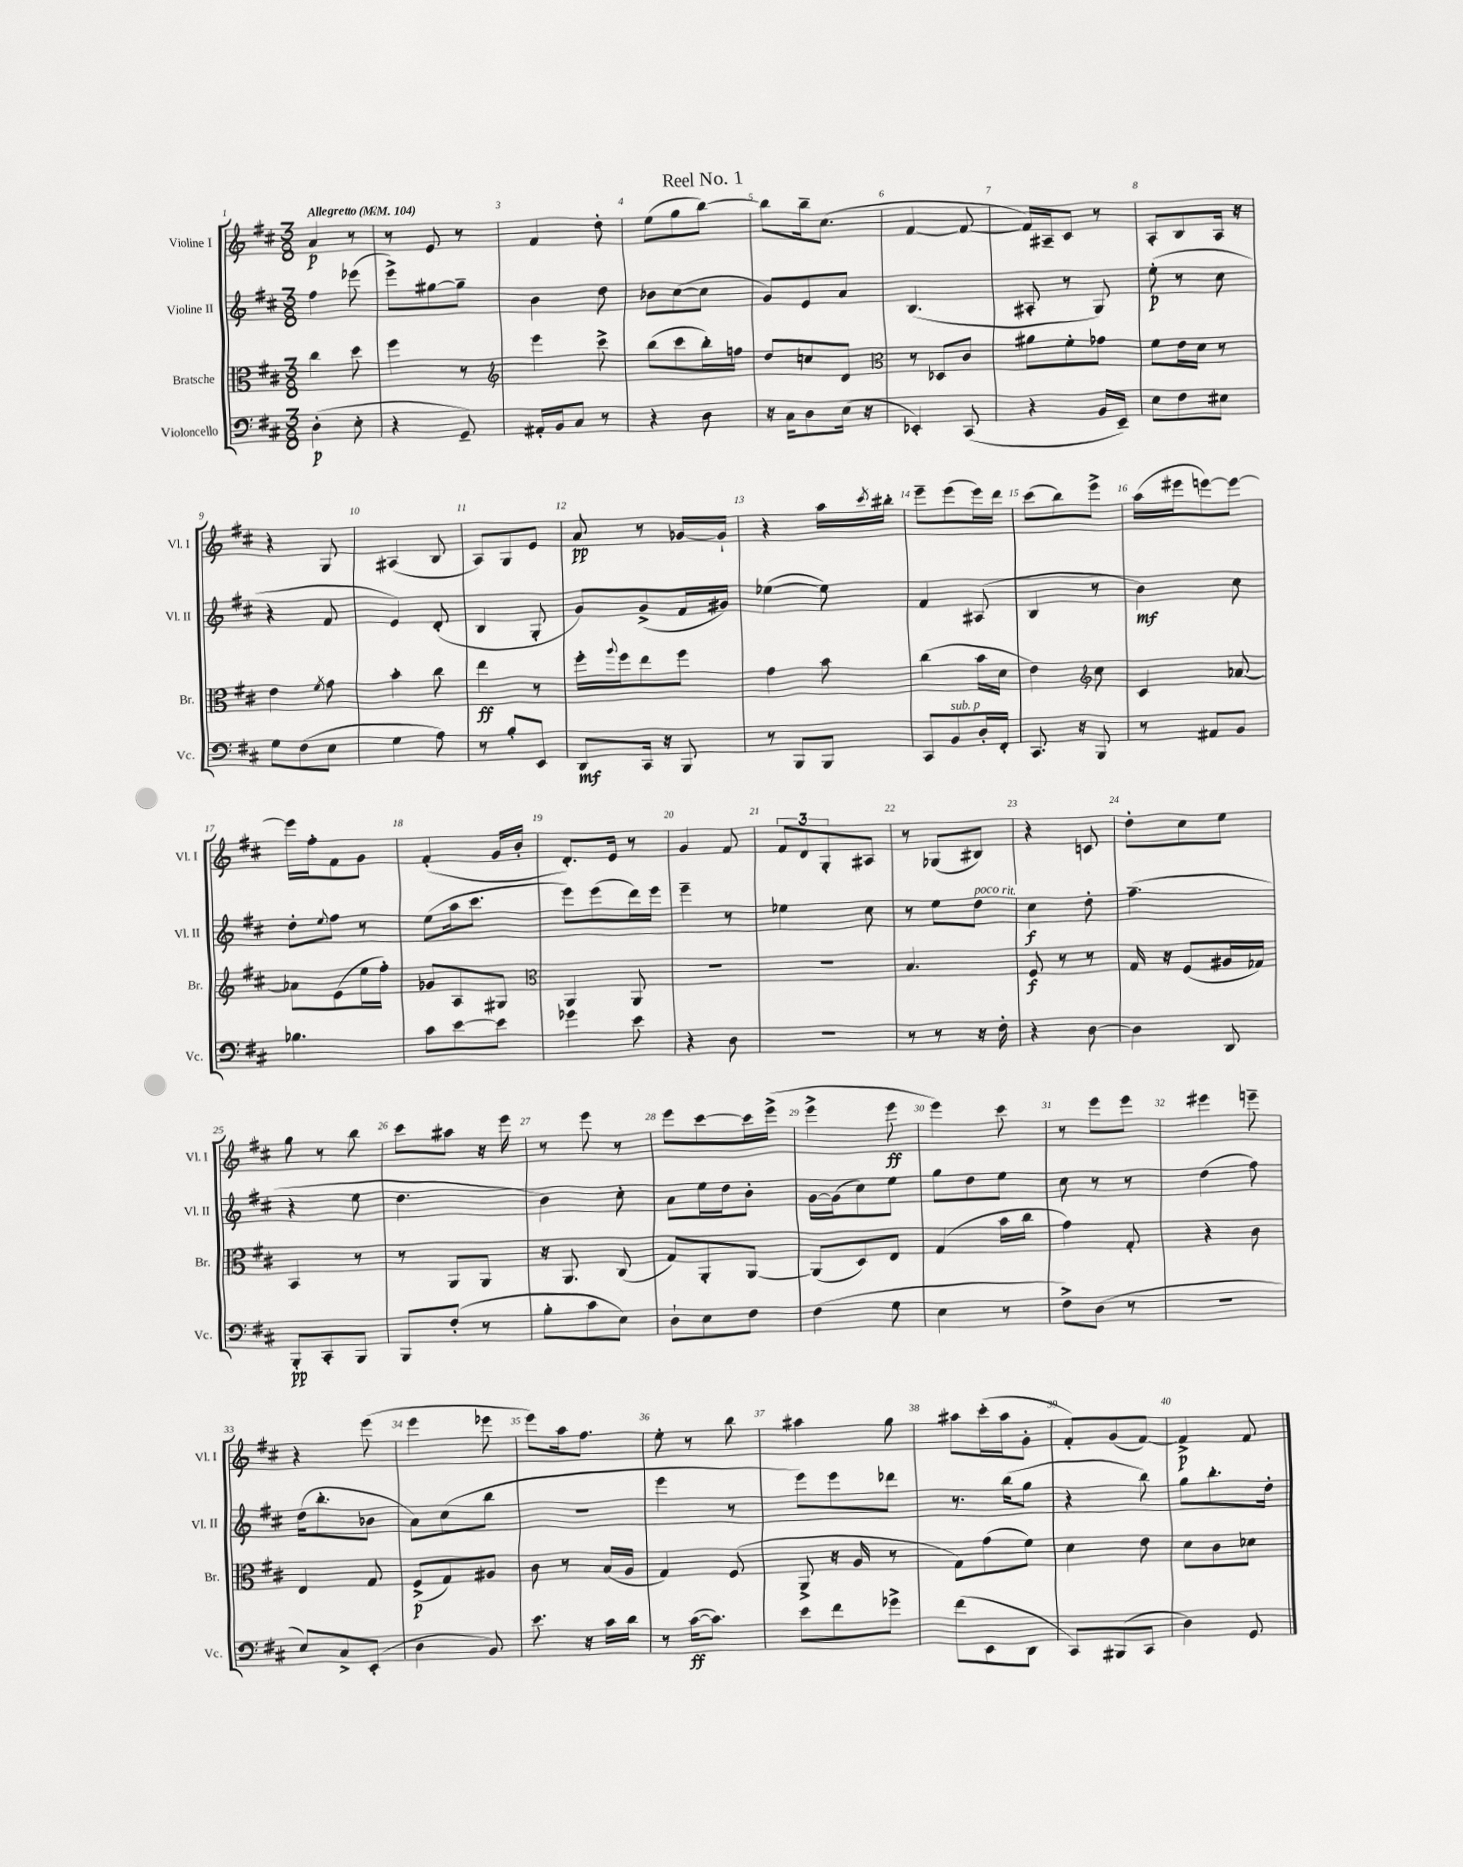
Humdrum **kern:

**kern	**kern	**kern	**kern
*staff4	*staff3	*staff2	*staff1
*clefF4	*clefC3	*clefG2	*clefG2
*k[f#c#]	*k[f#c#]	*k[f#c#]	*k[f#c#]
*M3/8	*M3/8	*M3/8	*M3/8
*MM104	*MM104	*MM104	*MM104
(4D'\	4cc#\	4ff#\	4a/
8E'\	8dd\	(8eee-\	8r
=	=	=	=
4r	4ff#\	8eee^\L)	8r
.	.	[8gg#\	8e/
8GG~/)	8r	8gg#~\]J	8r
=	=	=	=
*	*clefG2	*	*
16AA#'/LL	4eee\	4b\	4f#/
16BB/J	.	.	.
8C#/J	.	.	.
8r	8ccc#^\	8dd\	8dd'\
=	=	=	=
4r	(8bb\L	8b-\L	(8ee\L
.	8ccc#\	([8cc#\	8gg\
8D\	16bb'\L)	8cc#\]J	[8bb\J)
.	16ff\JJ	.	.
=	=	=	=
16r	8dd/L	8g/L)	8bb\]L
16C#\LK	.	.	.
8D\	8cc/	8e/	16bb~\k
.	.	.	(8.cc#\J
(16E\Jk	8d/J	8a/J	.
16r	.	.	.
=	=	=	=
*	*clefC3	*	*
4EE-'/)	8r	(4.B/	[4f#/
.	8D-/L	.	.
(8CC#/	8c#/J	.	8f#/_
=	=	=	=
4r	8a#\L	8A#'/	16f#/]LL)
.	.	.	16A#~/J
.	8f#'\	8r	8c#/J
16BB/LL	8g-\J	8G/)	8r
16EE~/JJ)	.	.	.
=	=	=	=
8E\L	8f#\L	(8ee'\	8A'/L
8F#\	16e\L	8r	8B/
.	16d\JJ	.	.
8E#\J	8r	8cc#\	16A/Jk
.	.	.	16r
=	=	=	=
8G\L	4e\	4r	4r
(8F#\	.	.	.
.	8qf#/	.	.
8E\J	8g\	8f#/	8G/
=	=	=	=
4G\	4b'\	4e/)	(4A#/
8A\)	8cc#\	(8d'/	8B/
=	=	=	=
8r	4ee\	4B/	8A/L)
8B'/L	.	.	8G/
8EE/J	8r	8G'/	8e/J
=	=	=	=
8DD/L	16ff#'\LL	8g/L)	8a/
.	8qqaa/	.	.
.	16ff#\J	.	.
16CC#/Jk	8ee\	(8g^/	8r
16r	.	.	.
8BBB/	8ff#\J	16f#/L	[16g-/LL
.	.	16g#/JJ)	16g-`/]JJ
=	=	=	=
8r	4g\	([4ee-\	4r
8BBB/L	.	.	.
8BBB/J	8b\	8ee-\])	16aa\LL
.	.	.	8qccc#/
.	.	.	16bb#'\JJ
=	=	=	=
8CC#/L	(4cc#\	4f#/	8eee~\L
8BB/	.	.	(8eee\
16D'/L	16b\LL	(8A#/	16eee\L)
16FF#'/JJ	16d\JJ	.	16ddd\JJ
=	=	=	=
8.CC#/	4e\)	4B/	(8ccc#\L
.	.	.	8bb\)
16r	.	.	.
*	*clefG2	*	*
8BBB/	8cc#\	8r	8eee^\J
=	=	=	=
8r	4c#/	4b\)	(16aa\LL
.	.	.	16eee#\J
8AA#/L	.	.	[8eee\)
8BB/J	[8a-/	8cc#\	8eee\_J
=	=	=	=
4.B-\	8a-\]L	8dd'\L	16eee\]LL
.	.	.	16ff#'\J
.	.	8qqee/	.
.	(8e\	8ff#\J	8f#\
.	16ee\L	8r	8g\J
.	16ff#'\JJ)	.	.
=	=	=	=
8c#\L	8g-/L	(8ee\L	(4f#'/
[8e\	8A/	16aa\k	.
.	.	8.ccc#\J	.
8e\]J	8G#/J	.	16g/LL
.	.	.	16b'/JJ
=	=	=	=
*	*clefC3	*	*
4g-\	4AA/	8eee\L)	8.d'/L)
.	.	(8eee\	.
.	.	.	16e/Jk
8e\	8AA/	16ddd\L)	8r
.	.	16eee\JJ	.
=	=	=	=
4r	4.r	4eee~\	4g/
8D\	.	8r	8f#/
=	=	=	=
4.r	4.r	4ee-\	12f#/L
.	.	.	12d/
.	.	.	12G'/
.	.	8cc#\	8A#/J
=	=	=	=
8r	4.B/	8r	8r
8r	.	8ee\L	(8G-/L
16r	.	8dd\J	8B#/J)
16F#'\	.	.	.
=	=	=	=
4r	8F#/	4cc#\	4r
.	8r	.	.
[8D\	8r	8dd'\	8c/
=	=	=	=
4D\]	16G/	(4.ff#~\	8dd'\L
.	16r	.	.
.	(8F#/L	.	8cc#\
8DD/	16A#/L	.	8ee\J
.	16G-/JJ)	.	.
=	=	=	=
8BBB'/L	4BB/	4r	8gg\
8CC#'/	.	.	8r
8BBB/J	8r	8ee\	8bb\
=	=	=	=
8BBB/L	8r	4.dd\	8ccc#\L
(8F#'/J	8AA/L	.	8aa#\J
8r	8AA/J	.	16r
.	.	.	16eee\
=	=	=	=
8B'\L	16r	4b\)	8r
.	8.AA/	.	.
8c#\	.	.	8eee\
8E\J)	(8C#/	8cc#'\	8r
=	=	=	=
8D`\L	8G/L)	8a\L	8eee\L
8E\	8AA'/	16ee\L	[8ccc#\
.	.	16dd\J	.
8F#\J	[8AA/J	8b'\J	16ccc#\]L
.	.	.	(16eee^\JJ
=	=	=	=
(4F#\	(8AA/]L	[16g\LL	4eee^\
.	.	(16g\]J	.
.	8D/)	8cc#\)	.
8G\	8E/J	8ee\J	8eee\
=	=	=	=
4E\	(4G/	8gg\L	4eee\)
.	.	8dd\	.
8r	16b\LL	8ee\J	8ccc#\
.	16cc#\JJ	.	.
=	=	=	=
8F#^\L)	4g\)	8cc#\	8r
(8D\J	.	8r	8eee\L
8r	8G'/	8r	8eee\J
=	=	=	=
4.r	4r	(4dd\	4eee#\
.	8c#\	8ff#\)	8eee~\
=	=	=	=
8E/L)	4E/	(16dd\LK	4r
.	.	8.bb'\	.
8C#^/	.	.	.
(8EE'/J	8G/	8b-\J	(8eee\
=	=	=	=
4D\	(8F#^/L	8a\L)	4eee\
.	8G/)	(8cc#\	.
8BB/)	8A#/J	8bb\J	8eee-\
=	=	=	=
8.e\	8c#\	4.r	8eee\L)
.	8r	.	16aa\k
16r	.	.	8.ff#\J
16c#\LL	(16B/LL	.	.
16d\JJ	16A/JJ	.	.
=	=	=	=
8r	4G/)	4eee\	8ee'\
([16c#\LK	.	.	8r
8.c#\]J)	.	.	.
.	(8F#/	8r	8bb\
=	=	=	=
8e\L	8AA^/	8eee\L)	4aa#\
8f#\	16r	8eee\	.
.	16A/	.	.
8g-^\J	8r	8ddd-\J	8gg\
=	=	=	=
(8f#\L	8G\L)	8.r	8aa#\L
8EE\	(8g\	.	(16ccc#'\L
.	.	(16bb\LK	16aa#\J
8DD\J	8f#\J)	8gg\J	8g'\J
=	=	=	=
8CC#/L)	4d\	4r	8f#'/L)
(8BBB#/	.	.	(8g/
8CC#/J	8e\	8bb\)	[8f#/J)
=	=	=	=
4D\)	8d\L	8gg\L	4f#^/]
.	8c#\	8.bb'\	.
8GG/	8d-\J	.	8f#/
.	.	16dd'\Jk	.
==	==	==	==
*-	*-	*-	*-
